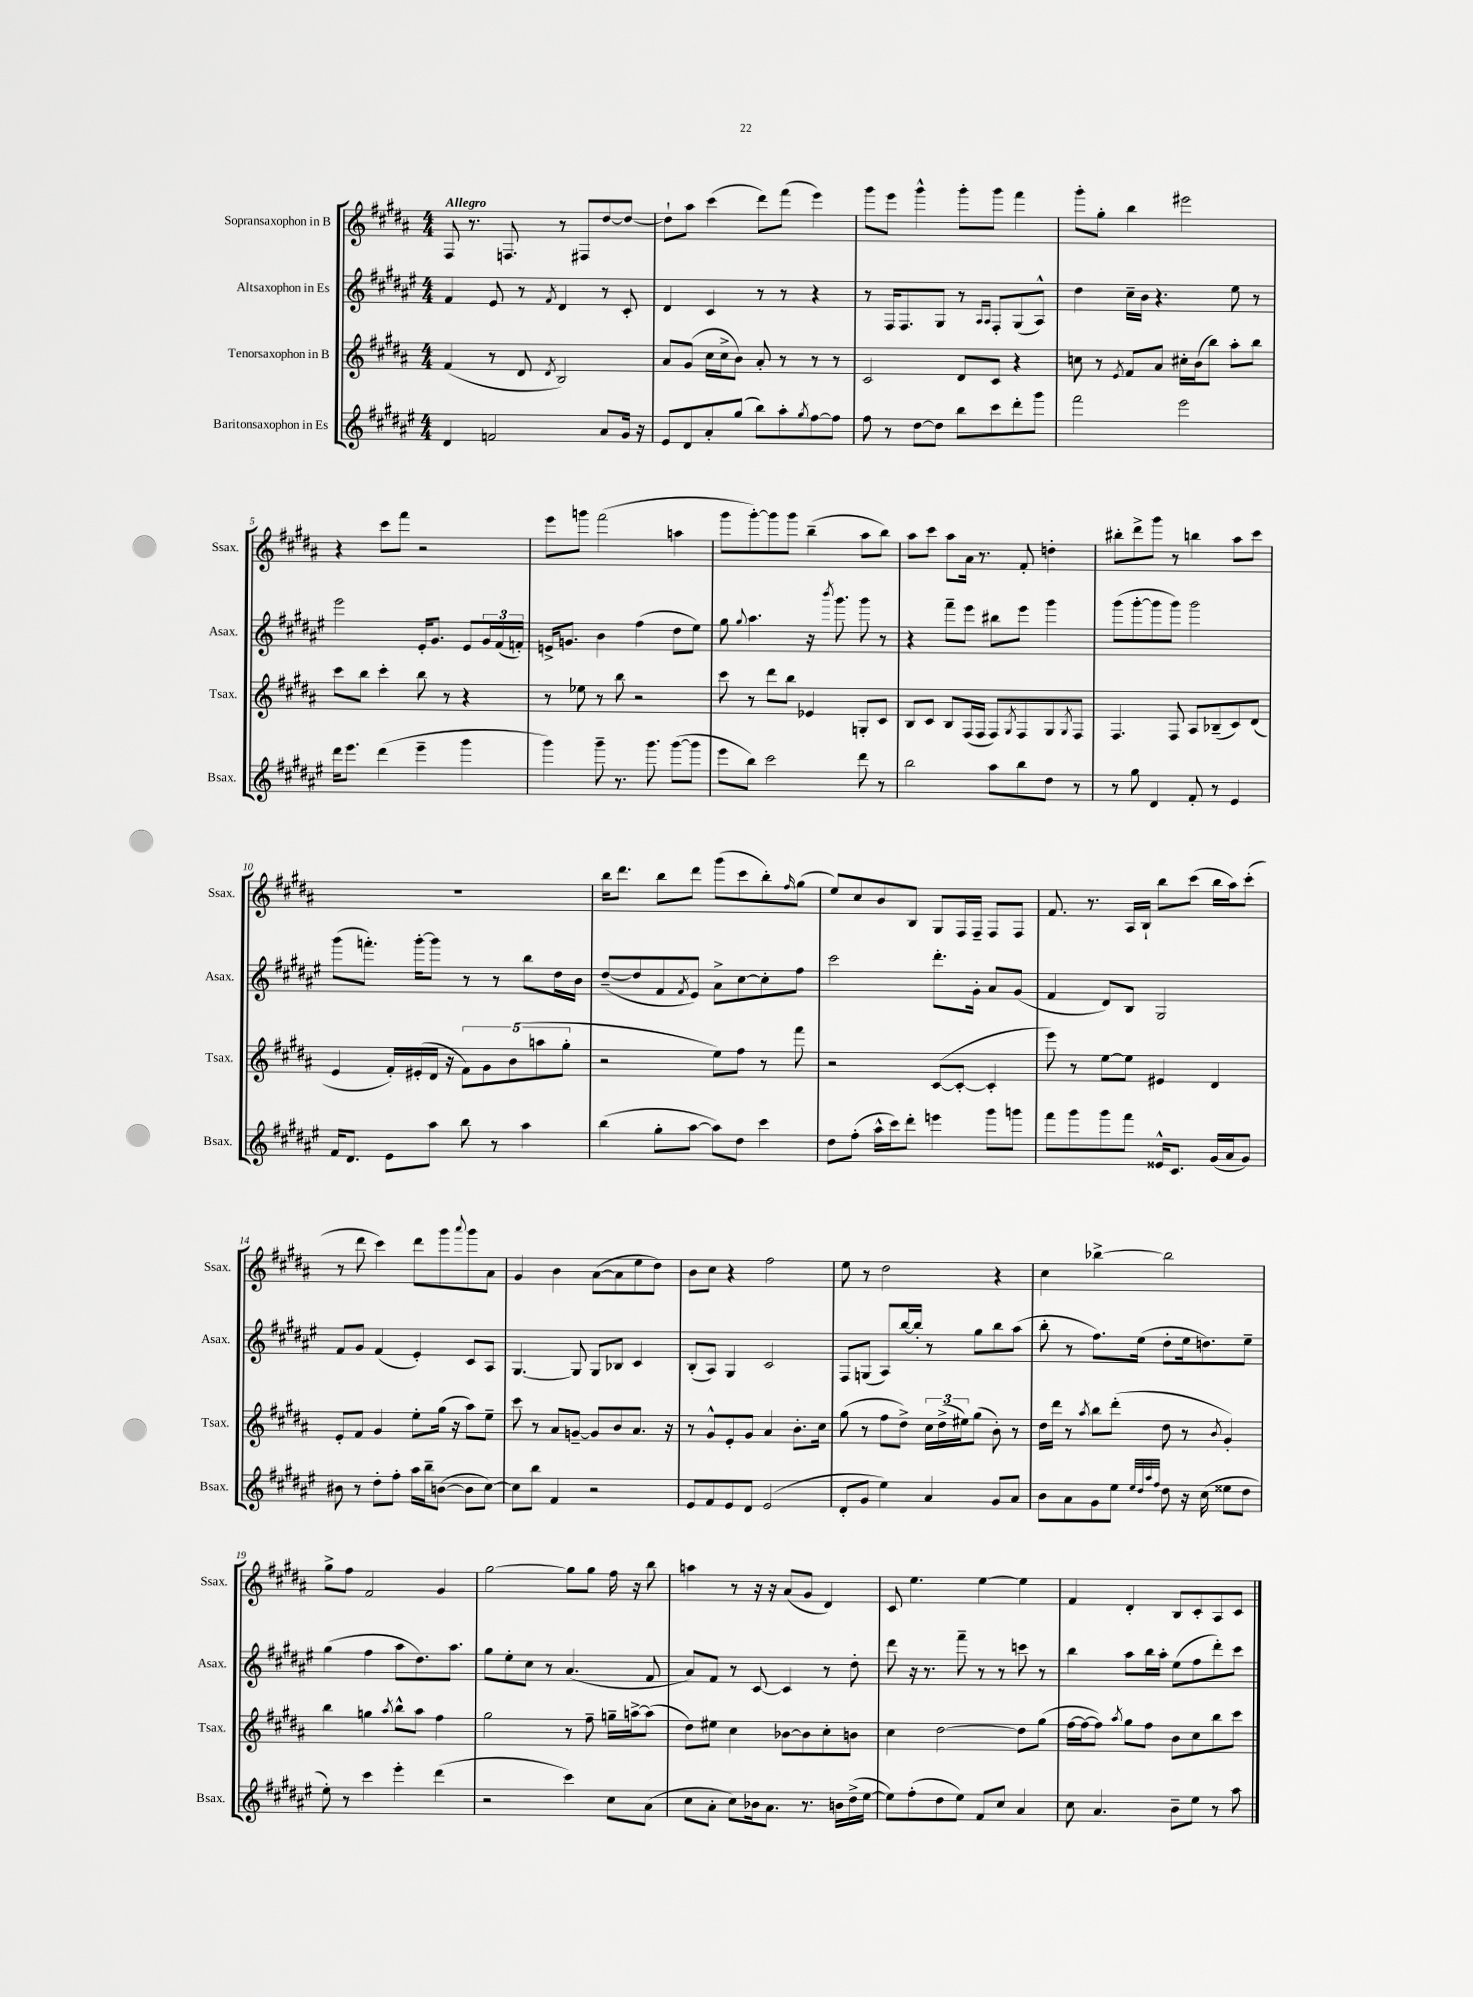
<<
\new StaffGroup <<
\new Staff = "s0" \with { instrumentName = "Sopransaxophon in B" shortInstrumentName = "Ssax." } {
    \clef treble \key b \major \numericTimeSignature \time 4/4 \tempo "Allegro"
    fis8 r8. f8. r8 fis8 dis''8~ dis''8~ |
    dis''8-! ais''8 cis'''4( dis'''8) fis'''8( e'''4) |
    gis'''8 e'''8 gis'''4-^ gis'''8-. gis'''8 fis'''4 |
    gis'''8-. gis''8-. b''4 eis'''2 |
    r4 cis'''8 fis'''8 r2 |
    e'''8 g'''8 fis'''2( a''4 |
    gis'''8 gis'''8~-.) gis'''8 gis'''8 b''4--( ais''8 b''8) |
    ais''8 cis'''8 ais''8 ais'16 r8. fis'8-. d''4-. |
    bis''8-. dis'''8-> gis'''8 r8 b''4 ais''8 cis'''8 |
    R1 |
    b''16 dis'''8. b''8 dis'''8 gis'''8( cis'''8 b''8-.) \grace { fis''16 } gis''8( |
    e''8) cis''8 b'8 b8 gis8 fis16 fis16-- fis8 fis8 |
    fis'8. r8. ais16 b16-! b''8 cis'''8( b''16 ais''16) cis'''8-.( |
    r8 dis'''8 cis'''4) dis'''8 gis'''8 \appoggiatura { ais'''8 } gis'''8 ais'8 |
    gis'4 b'4 ais'8~( ais'8 e''8 dis''8) |
    b'8 cis''8 r4 fis''2 |
    e''8 r8 dis''2 r4 |
    cis''4 bes''4~-> bes''2 |
    gis''8-> fis''8 fis'2 gis'4 |
    gis''2~ gis''8 gis''8 fis''16 r16 b''8 |
    a''4 r8 r16 r16 ais'8( gis'8 dis'4) |
    cis'8 e''4. e''4~ e''4 |
    fis'4 dis'4-. b8 cis'8-. ais8 cis'8 \bar "|." |
}
\new Staff = "s1" \with { instrumentName = "Altsaxophon in Es" shortInstrumentName = "Asax." } {
    \clef treble \key fis \major \numericTimeSignature \time 4/4
    fis'4 eis'8 r8 \acciaccatura { fis'8 } dis'4 r8 cis'8-. |
    dis'4 cis'4 r8 r8 r4 |
    r8 fis16 fis8. gis8 r8 \grace { ais16 ais16 } fis8-. gis8( ais8-^) |
    dis''4 cis''16-- b'16 r4. eis''8 r8 |
    eis'''2 eis'16-. gis'8. eis'8 \tuplet 3/2 { gis'16 fis'16( f'16-.) } |
    e'16-> g'8. b'4 fis''4( dis''8 eis''8) |
    gis''8 \appoggiatura { gis''8 } ais''4. r16 \acciaccatura { b'''8 } gis'''8. gis'''8 r8 |
    r4 fis'''8-- eis'''8 bis''8 eis'''8 gis'''4 |
    gis'''8( gis'''8~-. gis'''8 gis'''8) gis'''2 |
    gis'''8( f'''8.-.) gis'''16~-. gis'''8 r8 r8 b''8 dis''16 b'16 |
    dis''8~--( dis''8 fis'8 \acciaccatura { fis'8 } eis'8) ais'8-> cis''8~ cis''8-. fis''8 |
    cis'''2 dis'''8.-. gis'16-. ais'8 gis'8( |
    fis'4 dis'8) b8 gis2 |
    fis'8 gis'8 fis'4( eis'4-.) cis'8 ais8 |
    gis4.~ gis8 gis8 bes8 cis'4 |
    b8-.( ais8) gis4 cis'2 |
    fis8 g8( ais8) b''16~ b''16-. r8 gis''8 b''8 ais''8( |
    b''8-. r8 fis''8.) eis''16( dis''8-. eis''16 d''8.) eis''8-- |
    gis''4( fis''4 ais''8 dis''8.) ais''8. |
    gis''8 eis''8-. cis''8 r8 ais'4.( fis'8 |
    ais'8) fis'8 r8 cis'8~ cis'4 r8 dis''8-. |
    dis'''8 r16 r8. fis'''8-- r8 r8 c'''8 r8 |
    b''4 ais''8 b''16 ais''16-. eis''8( fis''8 dis'''8-.) cis'''8 \bar "|." |
}
\new Staff = "s2" \with { instrumentName = "Tenorsaxophon in B" shortInstrumentName = "Tsax." } {
    \clef treble \key b \major \numericTimeSignature \time 4/4
    fis'4( r8 dis'8 \acciaccatura { dis'8 } b2) |
    ais'8 gis'8( cis''16 cis''16-> b'8) ais'8-. r8 r8 r8 |
    cis'2 dis'8 cis'8 r4 |
    c''8 r8 \acciaccatura { e'8 } fis'8 ais'8 cis''16-. b'16( b''8) ais''8-. b''8 |
    cis'''8 b''8 cis'''4-. b''8 r8 r4 |
    r8 ees''8 r8 b''8 r2 |
    cis'''8 r8 dis'''8 b''8 ees'4 g8-. cis'8 |
    b8 cis'8 b8 fis16( fis16 fis8) \acciaccatura { gis8 } fis8 gis8 \acciaccatura { gis8 } fis8 |
    fis4. fis8 ais8 bes8--( cis'8) dis'8( |
    e'4 fis'16-.) eis'16-.( dis'16 r16 \tuplet 5/4 { fis'8) gis'8 b'8( a''8 gis''8-. } |
    r2 e''8) fis''8 r8 fis'''8 |
    r2 cis'8~( cis'8~-. cis'4-. |
    e'''8) r8 e''8~ e''8 eis'4 dis'4 |
    e'8-. fis'8 gis'4 e''8-. gis''16( r16 ais''8) e''8-- |
    cis'''8 r8 ais'8 g'8~-- g'8 b'8 ais'8. r16 |
    r8 gis'8-^ e'8-. gis'8 ais'4 b'8.-. cis''16 |
    gis''8( r8 fis''8 dis''8->) \tuplet 3/2 { cis''16 dis''16->( eis''16) } gis''8( b'8-.) r8 |
    dis''16 dis'''16 r8 \acciaccatura { ais''8 } b''8 dis'''8-.( dis''8 r8 \acciaccatura { b'8 } gis'4-.) |
    b''4 g''4 \acciaccatura { ais''8 } b''8-^ ais''8 fis''4 |
    gis''2 r8 fis''8-- g''16-- a''16~-> a''8( |
    dis''8) eis''8 cis''4 bes'8~ bes'8 cis''8-. b'8 |
    cis''4 dis''2~ dis''8 gis''8( |
    fis''16~ fis''16~ fis''8) \acciaccatura { ais''8 } gis''8 fis''8 b'8 cis''8 b''8 cis'''8 \bar "|." |
}
\new Staff = "s3" \with { instrumentName = "Baritonsaxophon in Es" shortInstrumentName = "Bsax." } {
    \clef treble \key fis \major \numericTimeSignature \time 4/4
    dis'4 f'2 ais'8 gis'16 r16 |
    eis'8 dis'8 ais'8-. gis''8( b''8) ais''8-. \acciaccatura { gis''8 } fis''8~ fis''8 |
    fis''8 r8 dis''8~ dis''8 b''8 cis'''8 dis'''8-. gis'''8 |
    fis'''2 eis'''2 |
    dis'''16 eis'''8. dis'''4( eis'''4-- gis'''4 |
    gis'''4) gis'''8-- r8. gis'''8. gis'''8~( gis'''8 |
    eis'''8 b''8) cis'''2 dis'''8 r8 |
    b''2 ais''8 b''8 dis''8 r8 |
    r8 gis''8 dis'4 fis'8-. r8 eis'4 |
    fis'16 dis'8. eis'8 ais''8 b''8 r8 ais''4 |
    b''4( gis''8-. ais''8~ ais''8) dis''8 cis'''4 |
    dis''8 fis''8-.( ais''16-^ cis'''16) dis'''8-. e'''4 gis'''8 g'''8 |
    fis'''8 gis'''8 gis'''8 fis'''8 eisis'16-^ cis'8. gis'16( ais'16 gis'8) |
    bis'8 r8 dis''8-. fis''8-. ais''16 b''16-- b'8~( b'8 cis''8~) |
    cis''8 b''8 fis'4 r2 |
    eis'8 fis'8 eis'8 dis'8 eis'2( |
    dis'8-. gis'8 eis''4) ais'4 gis'8 ais'8 |
    b'8 ais'8 gis'8 eis''8 \grace { eis''32 dis''32 ais''32 fis''32 } dis''8 r16 cis''16( eisis''8 dis''8 |
    eis''8-.) r8 cis'''4 eis'''4-. dis'''4( |
    r2 cis'''4) cis''8 ais'8( |
    cis''8 ais'8-. cis''8) bes'16 ais'8. r8. b'16 dis''16->( eis''16~ |
    eis''8) fis''8-.( dis''8 eis''8) fis'8 cis''8 ais'4 |
    cis''8 ais'4. b'8-- eis''8 r8 ais''8 \bar "|." |
}
>>
>>
